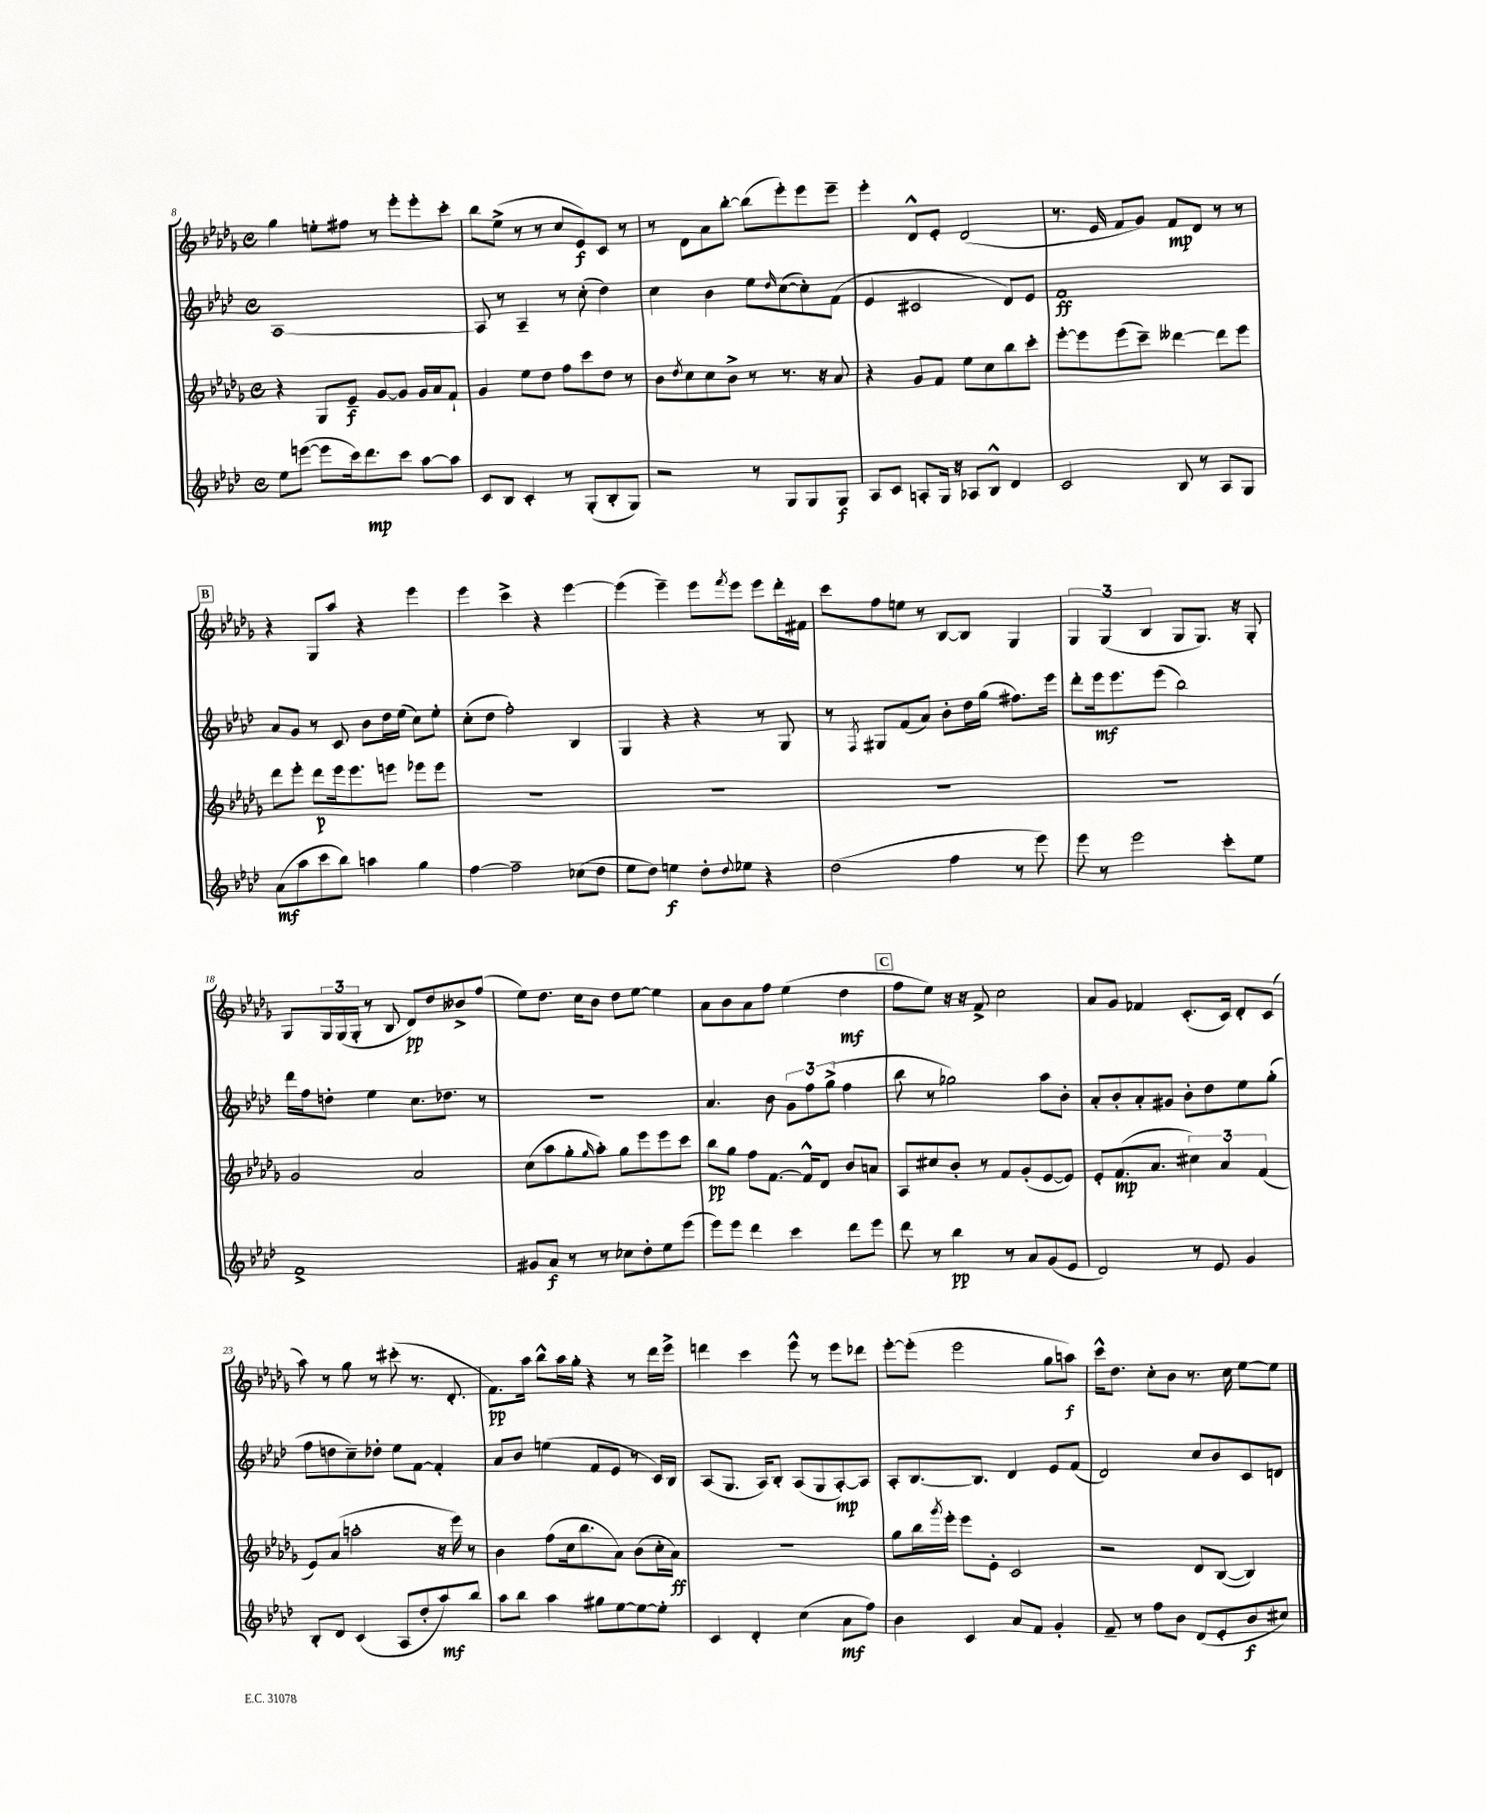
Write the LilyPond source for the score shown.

<<
\new StaffGroup <<
\new Staff = "s0" {
    \clef treble \key des \major \defaultTimeSignature \time 4/4
    ges''4 e''8-. fis''8 r8 ees'''8-. ees'''8-. c'''8-. |
    bes''8 ees''8->( r8 r8 c''8 ees'8\f) c'8 r8 |
    r8 des'8 aes'8 bes''8~-. bes''8( ees'''8-.) ees'''8 ees'''8-- |
    ees'''4-. des'8-^ ees'8-. des'2( |
    r8. ees'16 f'8 ges'8) f'8\mp des'8 r8 r8 |
    \mark \markup { \box "B" } r4 ges8 aes''8 r4 ees'''4 |
    ees'''4 c'''4-> r4 ees'''4~ |
    ees'''4( ees'''4--) ees'''8 \acciaccatura { f'''8 } ees'''8 ees'''8 des'''16-. fis'16 |
    c'''8 f''8 e''8 r8 bes8~ bes8 ges4 |
    \tuplet 3/2 { ges4 ges4( bes4 } ges8 ges8.) r16 ges8-. |
    ges8 \tuplet 3/2 { ges16 ges16( ges16-. } r8 bes8 des'8\pp) des''8 beses'8-> f''8( |
    ees''8) des''8. c''16 bes'8 des''8 ees''8~ ees''4 |
    aes'8 bes'8 aes'8 f''8 ees''4( des''4\mf |
    \mark \markup { \box "C" } f''8 ees''8) r16 r16 f'8-> c''2 |
    aes'8 ges'8 fes'4 c'8.-.( c'16) des'8-. c'8( |
    aes''8) r8 ges''8 r8 cis'''8-.( r8. des'8.-. |
    f'8.\pp) aes''16 bes''8-^ aes''16 ges''16-. r4 r8 des'''16 ees'''16-> |
    d'''4 c'''4 ees'''8-^ r8 ees'''8 des'''8 |
    ees'''8~-. ees'''8-.( ees'''2 ges''8 a''8\f) |
    c'''16-^ des''8. c''8-. bes'8 r8. c''16 ees''8~ ees''8 \bar "|." |
}
\new Staff = "s1" {
    \clef treble \key aes \major \defaultTimeSignature \time 4/4
    aes1~ |
    aes8 r8 aes4-- r8 c''8-.( des''4) |
    c''4 bes'4 ees''8 \grace { des''16 } c''8~( c''8-.) f'8( |
    ees'4 cis'2 des'8) ees'8 |
    f'1\ff |
    \mark \markup { \box "B" } aes'8 g'8 r8 c'8 bes'8 des''16 ees''16( c''8) ees''8-. |
    c''8-.( des''8 f''2-.) bes4 |
    g4 r4 r4 r8 g8 |
    r8 \acciaccatura { f8 } gis8 f'8( aes'8) bes'8-. des''16 g''16( fis''8.) ees'''16 |
    des'''8-. ees'''16\mf ees'''8. ees'''8( bes''2) |
    des'''16 f''16 d''8-. ees''4 c''8. des''8. r8 |
    R1 |
    aes'4. bes'8 \tuplet 3/2 { g'8 f''8 g''8->( } f''4 |
    \mark \markup { \box "C" } bes''8 r8 ges''2) aes''8 bes'8-. |
    aes'8-. bes'8-. aes'8-. gis'8 bes'8-. des''8 ees''8 g''8-.( |
    f''8 d''8 c''8--) des''8-. ees''8 f'8~ f'4-. |
    aes'8 bes'8 e''4( f'8 ees'8 r8 c'16) bes16 |
    aes8( g8. aes16) bes8-. aes8( g8 aes8~-.\mp) aes8 |
    aes8-. bes8.~ bes8. des'4 ees'8 f'8( |
    des'2) c''8 bes'8 c'8 d'8 \bar "|." |
}
\new Staff = "s2" {
    \clef treble \key des \major \defaultTimeSignature \time 4/4
    r4 ges8 ees'8--\f ges'8~ ges'8 ges'16 aes'16 f'8-! |
    ges'4 ees''8 des''8 f''8 c'''8 des''8 r8 |
    bes'8 \acciaccatura { des''8 } c''8 c''8 bes'8-> r8 r8. r16 aes'8 |
    r4 ges'8 f'8 ees''8 c''8 bes''8 c'''8-. |
    ees'''8~-. ees'''8 ees'''8( c'''8--) deses'''4~ deses'''8 ees'''8 |
    \mark \markup { \box "B" } des'''8 ees'''8-. des'''8\p ees'''16 ees'''8. e'''8 ees'''8 ees'''8 |
    R1 |
    R1 |
    R1 |
    R1 |
    ges'2 aes'2 |
    c''8( aes''8 ges''8-. \grace { ges''16 } aes''8-.) ges''8 ees'''8 ees'''8 c'''8 |
    bes''8\pp ges''8 f''8 f'8.~ f'16-^ des'8 bes'8 a'8 |
    \mark \markup { \box "C" } aes8 cis''8 bes'8-. r8 f'8 ges'8-.( ees'8~ ees'8) |
    ees'8-. f'8.\mp( aes'8. \tuplet 3/2 { cis''4) aes'4 f'4( } |
    ees'8) aes'8( a''2-. r16 ees'''16) r8 |
    bes'4 f''8( c''16 bes''8. aes'8) bes'8( c''16-. aes'16\ff) |
    R1 |
    ges''8 bes''16 \acciaccatura { ges'''8 } ees'''16-. ees'''8 ees'8-. c'2 |
    r2 des'8 bes8~( bes4) \bar "|." |
}
\new Staff = "s3" {
    \clef treble \key aes \major \defaultTimeSignature \time 4/4
    ees''8 e'''8~( e'''8 c'''16) des'''8.\mp c'''8 aes''8~ aes''8 |
    c'8 bes8 c'4-. r8 g8-.( bes8-. g8) |
    r2 r8 g8 g8 g8\f |
    aes8 c'8 a8-. g16 r16 aes8 bes8-^ des'4 |
    c'2 bes8 r8 aes8 g8 |
    \mark \markup { \box "B" } aes'8\mf( aes''8 c'''8 bes''8) a''4 g''4 |
    f''4~ f''2-- ces''8( des''8 |
    ees''8 des''8) e''4\f des''8-. \appoggiatura { des''8 } ees''8 r4 |
    des''2( f''4 r8 ees'''8) |
    ees'''8 r8 ees'''2 c'''8-. ees''8 |
    f'1-> |
    gis'8 aes'8\f r8 r8 ces''8 des''8-. ees''8 ees'''8( |
    ees'''8) ees'''8 des'''4 c'''4 des'''8 ees'''8 |
    \mark \markup { \box "C" } des'''8 r8 bes''4\pp r8 aes'8 g'8( ees'8 |
    des'2) r8 ees'8 g'4 |
    bes8-. des'8 c'4( aes8 des''8-. aes''8\mf) bes''8 |
    aes''8 bes''8 aes''4 gis''8 ees''8~ ees''8~ ees''8-. |
    c'4 des'4-. c''4( aes'8\mf f''8) |
    bes'4 c'4 aes'8 f'8 g'4-. |
    f'8-- r8 f''8 bes'8 des'8( ees'8-. bes'8\f cis''8) \bar "|." |
}
>>
>>
\layout { \context { \Score currentBarNumber = #8 } }
